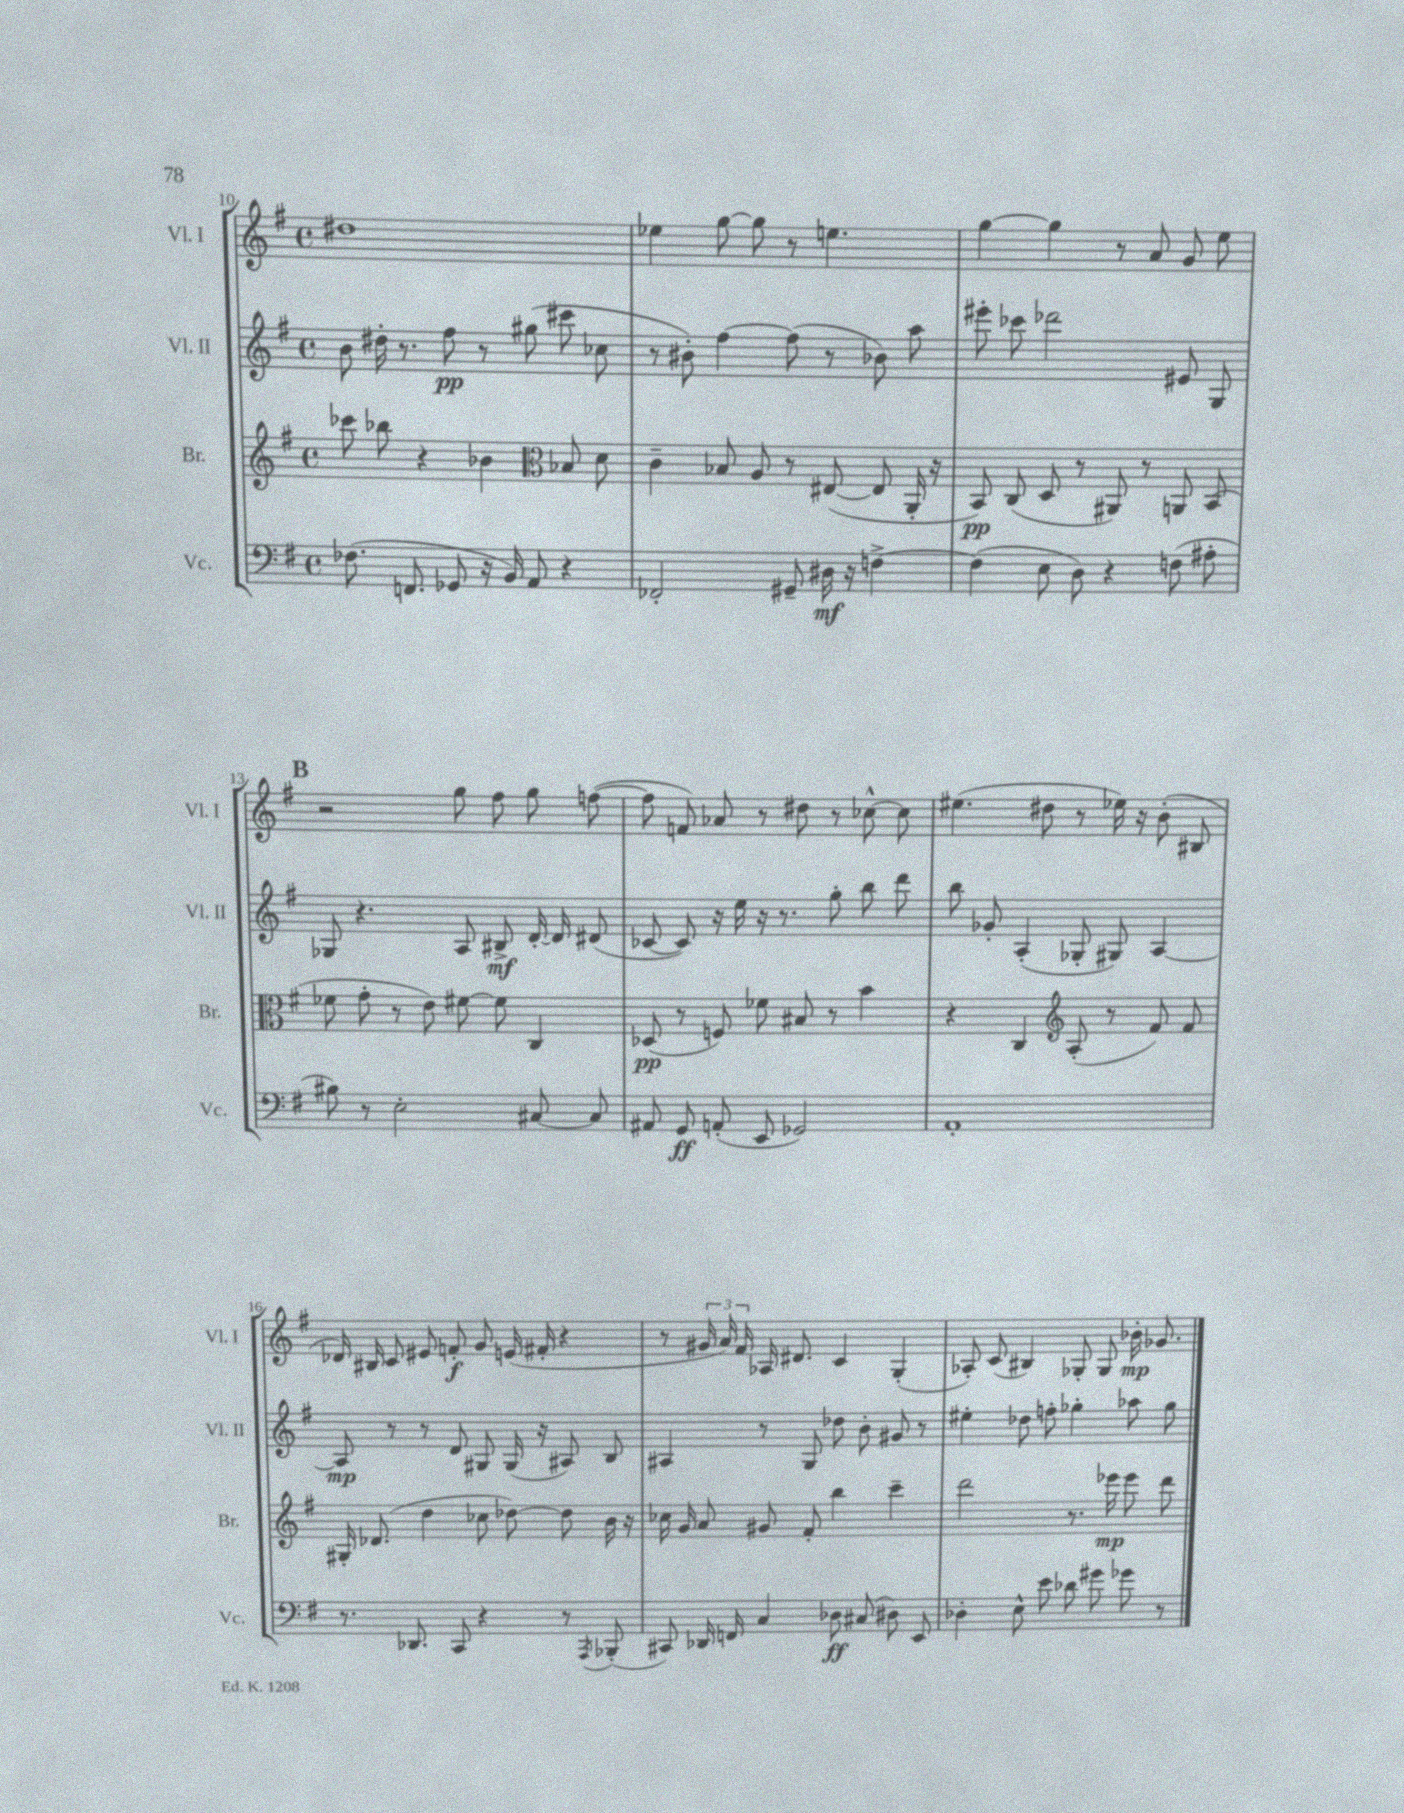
<<
\new StaffGroup <<
\new Staff = "s0" \with { instrumentName = "Vl. I" shortInstrumentName = "Vl. I" } {
    \clef treble \key g \major \defaultTimeSignature \time 4/4
    \autoBeamOff dis''1 |
    ees''4 g''8~ g''8 r8 e''4. |
    g''4~ g''4 r8 a'8 g'8 e''8 |
    \mark \markup { \bold "B" } r2 g''8 fis''8 g''8 f''8~( |
    f''8 f'8) aes'8 r8 dis''8 r8 ces''8~-^ ces''8 |
    eis''4.( dis''8 r8 ees''16) r16 b'8-.( bis8 |
    des'16) bis16 c'8 eis'8 f'8-.\f g'8 e'16( fis'16-. r4 |
    r8 \tuplet 3/2 { gis'16 a'16) fis'16 } aes16 dis'8. c'4 g4-.( |
    aes8-.) c'8( bis4) ges8-. ges8 bes'16-.\mp ges'8. \bar "|." |
}
\new Staff = "s1" \with { instrumentName = "Vl. II" shortInstrumentName = "Vl. II" } {
    \clef treble \key g \major \defaultTimeSignature \time 4/4
    \autoBeamOff b'8 dis''16-. r8. fis''8\pp r8 gis''8( cis'''8 ces''8 |
    r8 bis'8-.) fis''4~ fis''8( r8 bes'8) a''8 |
    eis'''8-. ces'''8 des'''2 eis'8 g8 |
    \mark \markup { \bold "B" } ges8 r4. a8 bis8->\mf d'16~-. d'16 dis'8( |
    ces'8~ ces'8) r16 e''16 r16 r8. g''8-. b''8 d'''8 |
    b''8 ges'8-. a4-.( ges8-. gis8) a4~ |
    a8\mp r8 r8 d'8 gis8 gis16( r16 ais8) b8 |
    ais4 r8 g8 des''8 b'8-. gis'8 r8 |
    eis''4-. des''8 f''8-. ges''4-. aes''8 ges''8 \bar "|." |
}
\new Staff = "s2" \with { instrumentName = "Br." shortInstrumentName = "Br." } {
    \clef treble \key g \major \defaultTimeSignature \time 4/4
    \autoBeamOff ces'''8 bes''8 r4 bes'4 \clef alto bes8 d'8 |
    c'4-- bes8 a8 r8 eis8~( eis8 a,16-. r16 |
    b,8\pp) c8( d8 r8 ais,8) r8 a,8 b,8( |
    \mark \markup { \bold "B" } fes'8 g'8-. r8 e'8) fis'8~ fis'8 c4 |
    des8\pp( r8 f8) fes'8 bis8 r8 b'4 |
    r4 c4 \clef treble a8-.( r8 fis'8) fis'8 |
    gis16-. des'8.( d''4 ces''8 des''8~) des''8 b'16 r16 |
    ces''16 g'16 a'8 gis'8 fis'8-. b''4 c'''4-- |
    d'''2 r8. ees'''16\mp ees'''8 d'''8 \bar "|." |
}
\new Staff = "s3" \with { instrumentName = "Vc." shortInstrumentName = "Vc." } {
    \clef bass \key g \major \defaultTimeSignature \time 4/4
    \autoBeamOff fes8.( f,8. ges,8 r16 b,16) a,8 r4 |
    fes,2-. gis,8-- dis16\mf r16 f4~-> |
    f4( e8 d8) r4 f8( ais8-. |
    \mark \markup { \bold "B" } bis8) r8 e2-. cis8~ cis8 |
    ais,8 g,8\ff a,8-.( e,8 ges,2) |
    a,1-. |
    r8. des,8. c,8 r4 r8 \acciaccatura { a,,8 } bes,,8-.( |
    cis,8) des,16 f,16 c4 des8\ff cis8( dis8) e,8 |
    des4-. e8-^ e'8 des'8 gis'8 ges'8 r8 \bar "|." |
}
>>
>>
\layout { \context { \Score currentBarNumber = #10 } }
